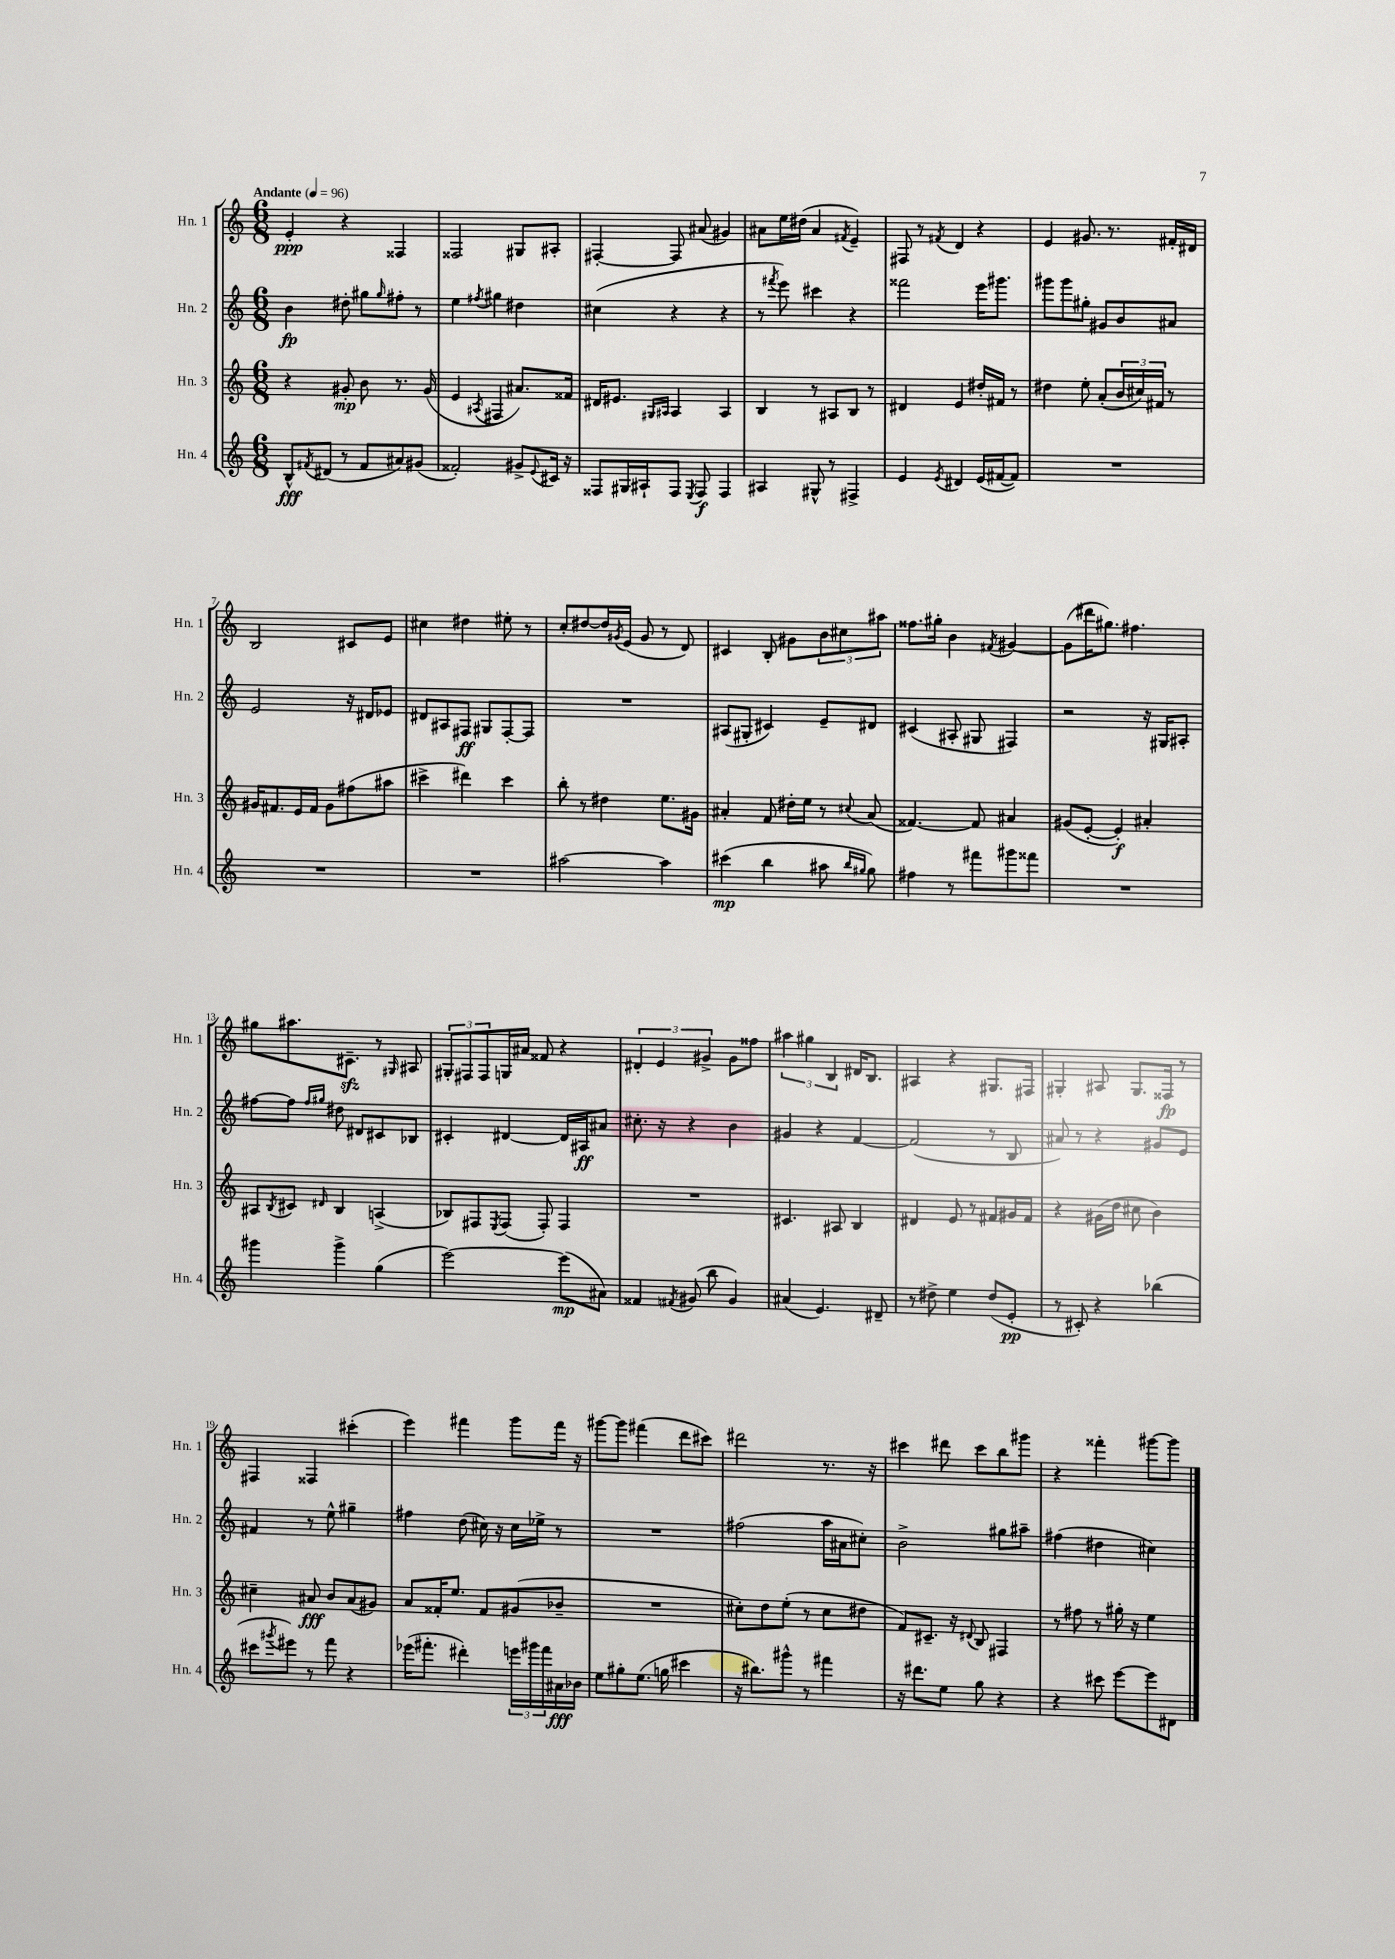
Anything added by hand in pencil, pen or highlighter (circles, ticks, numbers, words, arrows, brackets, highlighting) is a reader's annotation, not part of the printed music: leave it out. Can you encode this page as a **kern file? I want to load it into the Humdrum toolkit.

**kern	**kern	**kern	**kern
*staff4	*staff3	*staff2	*staff1
*clefG2	*clefG2	*clefG2	*clefG2
*k[]	*k[]	*k[]	*k[]
*M6/8	*M6/8	*M6/8	*M6/8
*MM96	*MM96	*MM96	*MM96
8B^^	4r	4b	4e'
8qf#	.	.	.
(8d#	.	.	.
8r	8g#'	8dd#'	4r
8f#	8b	8gg#	.
.	.	16qqgg#	.
8a#)	8.r	8ff#'	4F##
(8g#	.	8r	.
.	(16g#	.	.
=	=	=	=
2f##')	4e	4ee	2F##
.	8qA#	8qff#	.
.	4F#	4gg#	.
8g#^	8.a#)	4dd#	8G#
8qqe	.	.	.
16c#	.	.	8A#'
16r	16f##	.	.
=	=	=	=
8F##	16d#	(4cc#	[4F#'
.	8.e#	.	.
16G#	.	.	.
16A#`	.	.	.
.	16qqG#	.	.
.	16qqA#	.	.
8F##	4A#	4r	8F#]
8qE	.	.	.
8F##	.	.	(8a#
4F##	4A#	4r	4g#)
=	=	=	=
4A#	4B	8r	8a#
.	.	8qfff#	.
.	.	8eee)	16ee
.	.	.	(16dd#
8G#^^	8r	4ccc#	4a#
8r	8A#	.	.
.	.	.	8qf#
4F#^	8B	4r	4e~)
.	8r	.	.
=	=	=	=
4e	4d#	2fff##	8F#
.	.	.	8r
8qe	.	.	8qf#
4d#	4e	.	4d
(16e	16dd#'	16eee	4r
[16f#	16f#	8.ggg#	.
8f#])	8r	.	.
=	=	=	=
2.r	4dd#	8ggg#	4e
.	.	8ggg#	.
.	8ee'	8gg#'	8.g#
.	(8a'	8g#	.
.	.	.	8.r
.	24b	8b	.
.	24cc#)	.	.
.	24f#	.	.
.	8r	8a#	16f#'
.	.	.	16d#
=	=	=	=
2.r	16g#	2e	2B
.	8.f#	.	.
.	16e	.	.
.	16f#	.	.
.	8g#	.	.
.	(8ff#	16r	8c#
.	.	16d#	.
.	8aa#	8e-	8e
=	=	=	=
2.r	4ccc#^	8d#	4cc#
.	.	8A#	.
.	4ddd#)	8F#	4dd#
.	.	8G#	.
.	4ccc#	[8F#'	8ee#'
.	.	8F#]	8r
=	=	=	=
[2aa#	8bb'	2.r	8cc'
.	8r	.	[8dd#
.	4dd#	.	16dd#]
.	.	.	8qg#
.	.	.	(16e
.	.	.	8g#
4aa#]	8.ee	.	8r
.	.	.	8d)
.	16g#	.	.
=	=	=	=
(4ccc#	4a#'	(8A#	4c#
.	.	8G#'	.
4bb	8f	4c#)	8B'
.	16dd#'	.	8g#
.	16ee	.	.
8aa#	8r	8e~	12b
.	.	.	12cc#
16qqbb	.	.	.
16qqgg#	8qqcc#	.	.
8gg#)	(8a#	8d#	.
.	.	.	12aa#
=	=	=	=
4ff#	[4.f##)	(4c#	8.ff##
.	.	.	16gg#'
8r	.	8A#'	4b
8fff#	8f##]	8G#	.
.	.	.	8qf#
8ggg#	4a#	4F#)	[4g#
8fff##	.	.	.
=	=	=	=
2.r	(8g#	2r	(8g#]
.	[8e'	.	16ddd#
.	.	.	8.gg#)
.	4e'])	.	.
.	.	.	4.ff#
.	4a#'	16r	.
.	.	16G#	.
.	.	8A#'	.
=	=	=	=
4ggg#	8A#	[8ff#	8gg#
.	8qB	.	.
.	8c#	8ff#]	8.aa#
.	.	16qqff#	.
.	16qqd#	16qqgg#	.
4ggg#^	4B	8dd#	.
.	.	.	8.c#~
.	.	8d#	.
(4gg	(4A^	8c#	8r
.	.	.	16qqG#
.	.	8B-	8A#
=	=	=	=
[2eee)	8B-)	4c#'	12G#'
.	.	.	12F#
.	8F#	.	.
.	.	.	12F#
.	8qE	.	.
.	(8F#	[4d#	16G
.	.	.	16a#
.	8F#')	.	8f##
(8eee]	4F#	16d#]	4r
.	.	16A#	.
8a#)	.	8a#	.
=	=	=	=
4f##	2.r	8.cc#'	6d#'
.	.	.	6e
.	.	16r	.
8qf#	.	.	.
(8g#	.	4r	.
.	.	.	6g#^
8bb	.	.	.
4g#)	.	4b	8g#
.	.	.	8ff##
=	=	=	=
(4a#	4.c#	4g#	6aa#
.	.	.	6gg#
4.e)	.	4r	.
.	.	.	6B
.	8A#	.	.
.	4B	[4f	16d#
.	.	.	8.B
8d#~	.	.	.
=	=	=	=
8r	4d#	(2f]	4A#
8dd#^	.	.	.
4ee	8e	.	4r
.	8r	.	.
(8dd#	8f#	8r	8.G#
8e'	16g#	8B	.
.	16f#	.	16F#
=	=	=	=
8r	4r	8a#)	4G#'
8c#')	.	8r	.
4r	(16g#	4r	8A#
.	16dd	.	.
.	8cc#	.	8.G#
(4bb-	4b)	8g#	.
.	.	.	16F##
.	.	8e	8r
=	=	=	=
8ccc#	4cc#~	4f#	4F#
8qggg#	.	.	.
8eee#)	.	.	.
8r	8a#	8r	4F##
8fff	8b	8ee^^	.
4r	(8a#	4gg#~	(4ccc#'
.	8g#)	.	.
=	=	=	=
(16eee-	8a	4ff#	4eee)
8.fff#'	.	.	.
.	16f##'	.	.
.	8.ee	.	.
4ddd#')	.	(8dd	4fff#
.	8f##	16cc#)	.
.	.	16r	.
24eee	(8g#	16cc#	8ggg
24ggg#	.	.	.
.	.	16ee-^	.
24fff#	.	.	.
16a#	8b-~	8r	16fff#
16b-	.	.	16r
=	=	=	=
8ee	2.r	2.r	[8ggg#
8gg#'	.	.	8ggg#]
(8.ee	.	.	(4fff#
16gg	.	.	.
4ccc#	.	.	8ddd
.	.	.	8ccc#)
=	=	=	=
16r	8cc#')	(2ff#	2ddd#
8.bb#)	.	.	.
.	8dd	.	.
8ggg#^^	(8ee'	.	.
8r	8r	.	.
4fff#	8cc#	16aa	8.r
.	.	16a#	.
.	8dd#	8cc#')	.
.	.	.	16r
=	=	=	=
16r	8f)	2b^	4ccc#
8.ddd#	.	.	.
.	8.c#~	.	.
8ee	.	.	8ddd#
.	16r	.	.
.	8qqd#	.	.
8gg	8B	.	8ccc#
4r	4F#	8gg#	8bb
.	.	8aa#~	8ggg#
=	=	=	=
4r	8r	(4ff#	4r
.	8ff#	.	.
8ccc#	8r	4dd#	4fff##'
[8eee	16gg#'	.	.
.	16r	.	.
8eee]	4ee	4cc#)	[8ggg#
8d#	.	.	8ggg#]
==	==	==	==
*-	*-	*-	*-
